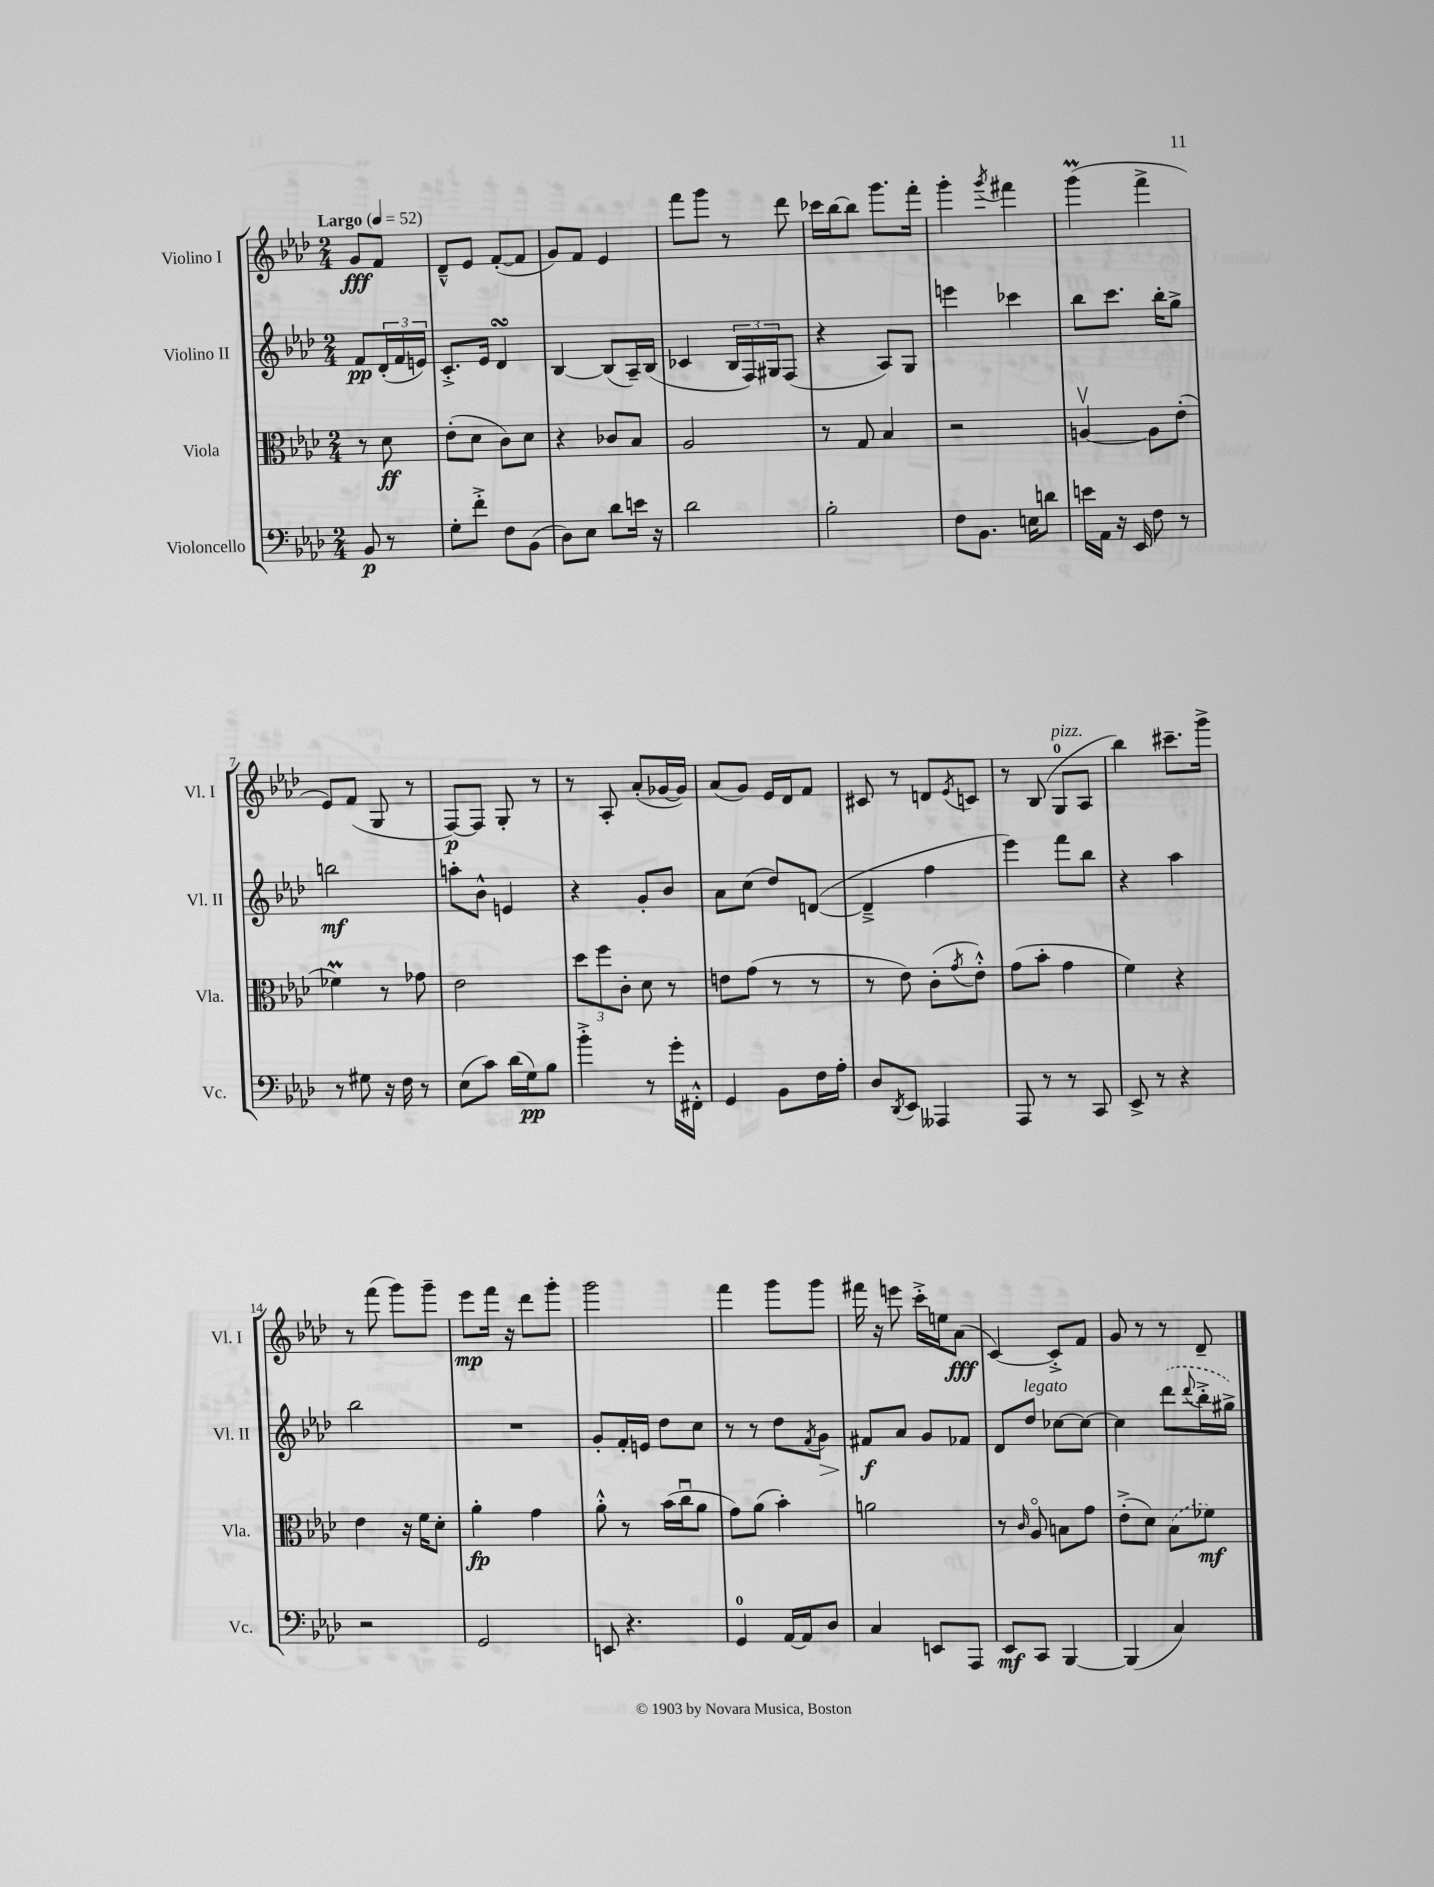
<<
\new StaffGroup <<
\new Staff = "s0" \with { instrumentName = "Violino I" shortInstrumentName = "Vl. I" } {
    \clef treble \key aes \major \numericTimeSignature \time 2/4 \partial 4 \tempo "Largo" 4 = 52
    g'8\fff f'8 |
    des'8---^ ees'8 f'8~-.( f'8 |
    g'8) f'8 ees'4 |
    f'''8 g'''8 r8 des'''8 |
    ces'''16 bes''16~ bes''8 g'''8. f'''16-. |
    g'''4-. \acciaccatura { g'''8 } fis'''4 |
    g'''4\prall( f'''4-> |
    ees'8) f'8( g8 r8 |
    f8~\p) f8 g8-. r8 |
    r8 aes8-. aes'8-.( ges'16~ ges'16) |
    aes'8( g'8) ees'16 des'16 f'8 |
    cis'8 r8 d'8 \acciaccatura { ees'8 } c'8 |
    r8 bes8( g8-0^\markup { \italic "pizz." } aes8 |
    bes''4) cis'''8.-- g'''16-> |
    r8 f'''8( g'''8) g'''8-- |
    ees'''8\mp f'''16 r16 des'''8 g'''8-. |
    g'''2 |
    f'''4 g'''8 g'''8 |
    fis'''16 r16 e'''8 c'''16-.-> e''16 aes'8\fff( |
    c'4~) c'8-.-> f'8 |
    g'8 r8 r8 des'8-- \bar "|." |
}
\new Staff = "s1" \with { instrumentName = "Violino II" shortInstrumentName = "Vl. II" } {
    \clef treble \key aes \major \numericTimeSignature \time 2/4 \partial 4
    f'8\pp \tuplet 3/2 { des'16-.( f'16 e'16) } |
    c'8.-.-> ees'16 des'4\turn |
    bes4~ bes8( aes16--) bes16( |
    ces'4 \tuplet 3/2 { bes16 f16) gis16 } f8( |
    r4 aes8) g8 |
    e'''4 ces'''4 |
    bes''8 c'''8. bes''16-. g''8-> |
    b''2\mf |
    a''8-. bes'8-^ e'4 |
    r4 g'8-. bes'8 |
    aes'8 c''8( des''8) d'8~( |
    d'4---> f''4 |
    ees'''4) f'''8 bes''8 |
    r4 aes''4 |
    bes''2 |
    R2 |
    g'8-. f'16-. e'16 des''8 c''8 |
    r8 r8 des''8 \acciaccatura { f'8 } g'8\> |
    fis'8\f\! aes'8 g'8 fes'8 |
    des'8 des''8^\markup { \italic "legato" } ces''8~ ces''8~ |
    ces''4 \once \slurDashed des'''8( \appoggiatura { des'''8 } bes''16-.-> gis''16->) \bar "|." |
}
\new Staff = "s2" \with { instrumentName = "Viola" shortInstrumentName = "Vla." } {
    \clef alto \key aes \major \numericTimeSignature \time 2/4 \partial 4
    r8 des'8\ff |
    ees'8-.( des'8 c'8) des'8 |
    r4 ces'8 bes8 |
    aes2 |
    r8 g8 bes4 |
    r2 |
    a4~\upbow a8 ees'8-.( |
    fes'4\prall) r8 ges'8 |
    ees'2 |
    \tuplet 3/2 { des''8 f''8 c'8-. } des'8 r8 |
    e'8 g'8( r8 r8 |
    r8 ees'8) c'8-.( \acciaccatura { g'8 } ees'8-.-^) |
    g'8( bes'8-. g'4 |
    f'4) r4 |
    ees'4 r16 f'16 des'8-. |
    aes'4-.\fp g'4 |
    aes'8-.-^ r8 bes'16( c''16\downbow aes'8 |
    g'8) aes'8( bes'4-.) |
    a'2 |
    r8 \grace { c'16 } aes8\flageolet b8 g'8 |
    ees'8-.->( des'8) \once \slurDashed bes8( fes'8\mf) \bar "|." |
}
\new Staff = "s3" \with { instrumentName = "Violoncello" shortInstrumentName = "Vc." } {
    \clef bass \key aes \major \numericTimeSignature \time 2/4 \partial 4
    bes,8\p r8 |
    g8-. f'8-.-> f8 bes,8( |
    des8) ees8 des'8 e'16 r16 |
    des'2 |
    bes2-. |
    f8 bes,8. e16 d'8 |
    e'16 aes,16 r16 ees,16 f8 r8 |
    r8 gis8 r16 f16 r8 |
    ees8( c'8) des'16( g16\pp) bes8 |
    bes'4-.-> r8 g'16-. fis,16-.-^ |
    g,4 bes,8 f16 aes16-. |
    des8 \acciaccatura { des,8 } ees,8 aeses,,4 |
    aes,,8 r8 r8 c,8 |
    ees,8-> r8 r4 |
    r2 |
    g,2 |
    e,8 r4. |
    g,4-0 aes,16~ aes,16 des8 |
    c4 e,8 aes,,8 |
    ees,8\mf c,8 bes,,4~ |
    bes,,4( c4) \bar "|." |
}
>>
>>
